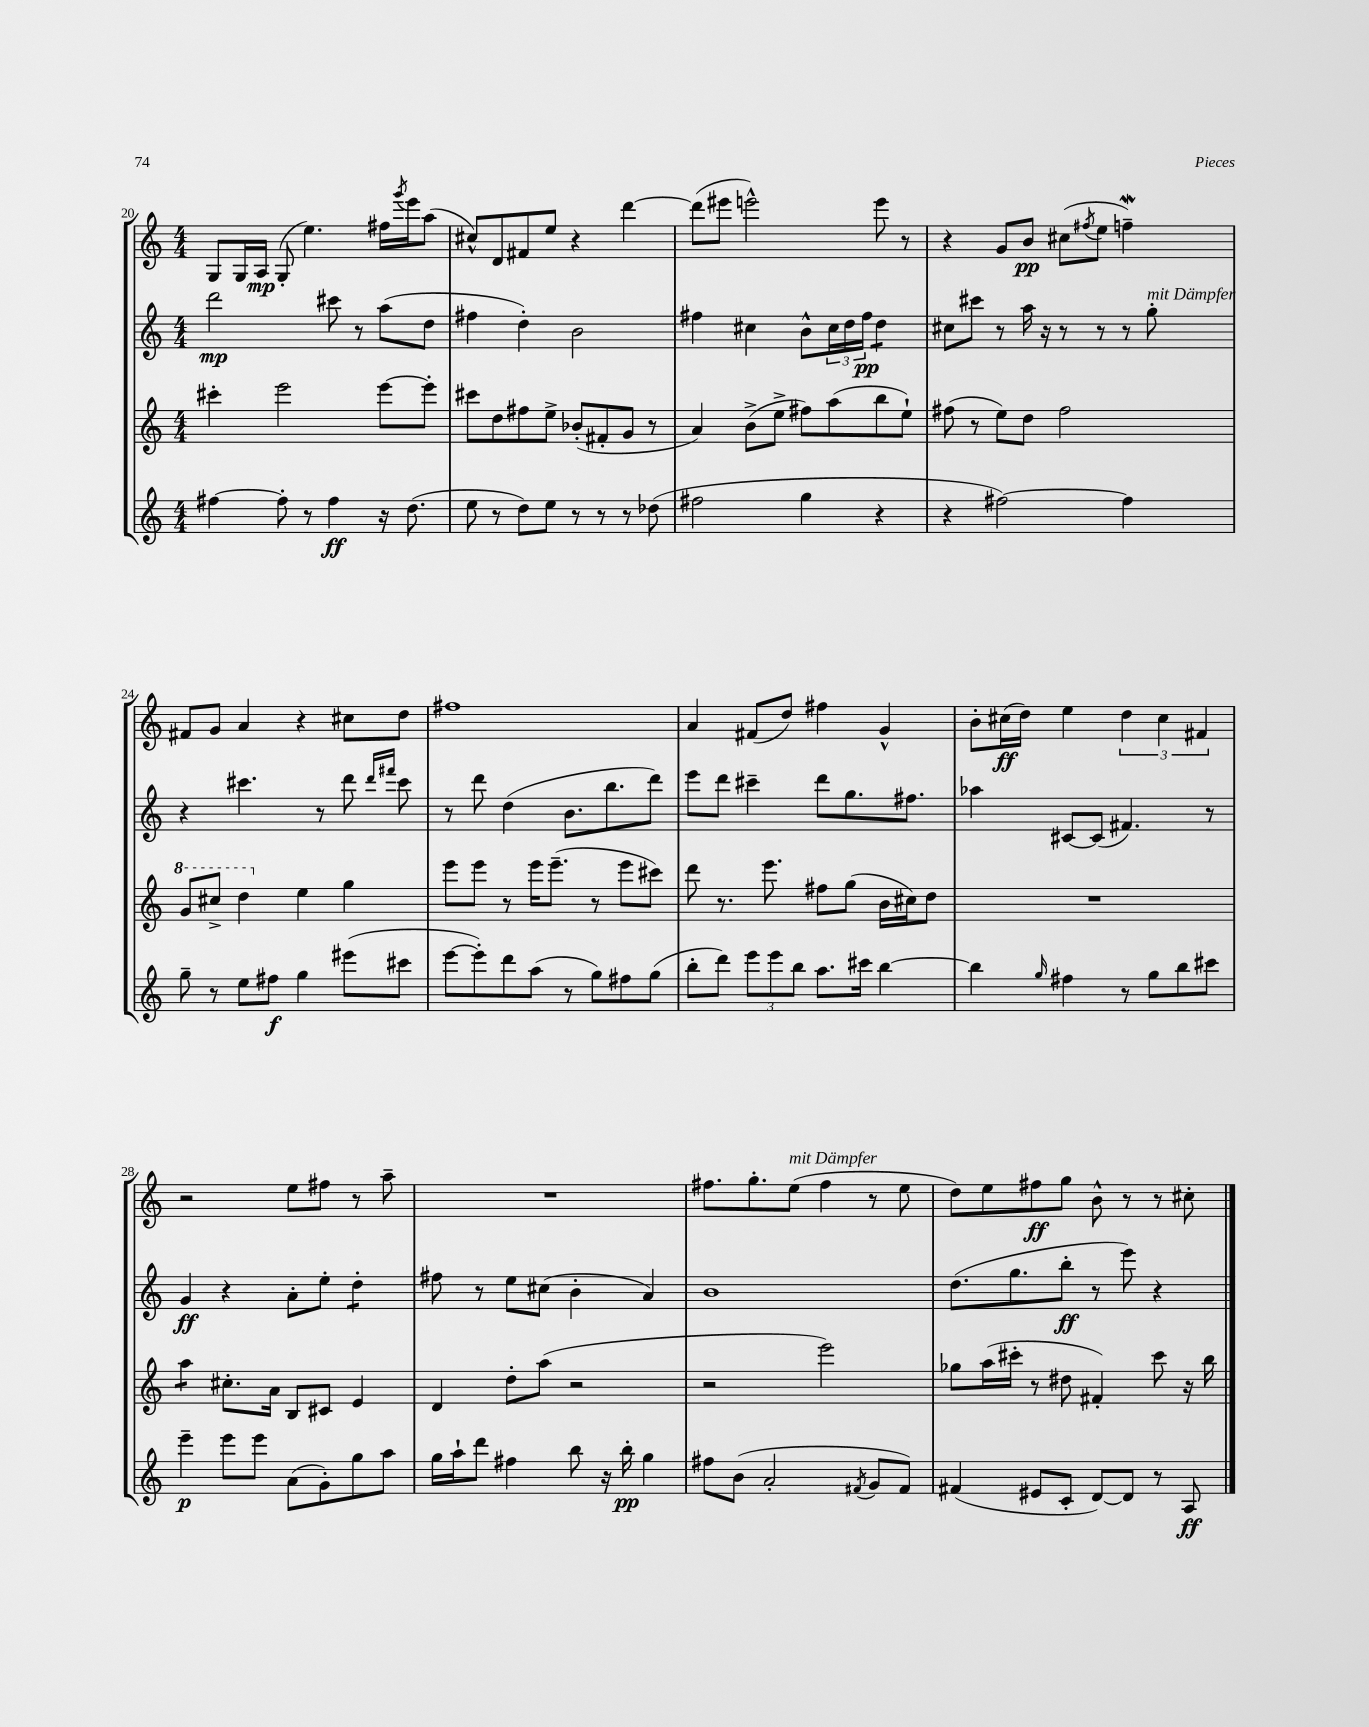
<<
\new StaffGroup <<
\new Staff = "s0" {
    \clef treble \key c \major \numericTimeSignature \time 4/4
    g8 g16 a16\mp g8-.( e''4.) fis''16 \acciaccatura { g'''8 } e'''16 a''8( |
    cis''8-^) d'8 fis'8 e''8 r4 d'''4~ |
    d'''8( eis'''8 e'''2-^) e'''8 r8 |
    r4 g'8 b'8\pp cis''8( \acciaccatura { fis''8 } e''8 f''4--\mordent) |
    fis'8 g'8 a'4 r4 cis''8 d''8 |
    fis''1 |
    a'4 fis'8( d''8) fis''4 g'4-^ |
    b'8-. cis''16\ff( d''16) e''4 \tuplet 3/2 { d''4 cis''4 fis'4 } |
    r2 e''8 fis''8 r8 a''8-- |
    R1 |
    fis''8. g''8.-. e''8^\markup { \italic "mit Dämpfer" }( fis''4 r8 e''8 |
    d''8) e''8 fis''8\ff g''8 b'8-^ r8 r8 cis''8-. \bar "|." |
}
\new Staff = "s1" {
    \clef treble \key c \major \numericTimeSignature \time 4/4
    d'''2\mp cis'''8 r8 a''8( d''8 |
    fis''4 d''4-.) b'2 |
    fis''4 cis''4 b'8-^ \tuplet 3/2 { cis''16 d''16 fis''16\pp } d''4:8 |
    cis''8 cis'''8 r8 a''16 r16 r8 r8 r8 g''8-.^\markup { \italic "mit Dämpfer" } |
    r4 cis'''4. r8 d'''8 \grace { d'''16 fis'''16 } cis'''8 |
    r8 d'''8 d''4( b'8. b''8. d'''8) |
    e'''8 d'''8 cis'''4-- d'''8 g''8. fis''8. |
    aes''4 cis'8~ cis'8( fis'4.) r8 |
    g'4\ff r4 a'8-. e''8-. d''4:8-. |
    fis''8 r8 e''8 cis''8( b'4-. a'4) |
    b'1 |
    d''8.( g''8. b''8-.\ff r8 e'''8) r4 \bar "|." |
}
\new Staff = "s2" {
    \clef treble \key c \major \numericTimeSignature \time 4/4
    cis'''4-. e'''2 e'''8~ e'''8-. |
    cis'''8 d''8 fis''8 e''8-> bes'8-.( fis'8-. g'8 r8 |
    a'4) b'8->( e''8-> fis''8) a''8( b''8 e''8-!) |
    fis''8( r8 e''8) d''8 fis''2 |
    \ottava #1 g''8 cis'''8-> d'''4 \ottava #0 e''4 g''4 |
    e'''8 e'''8 r8 e'''16 e'''8.--( r8 e'''8 cis'''8) |
    d'''8 r8. e'''8. fis''8 g''8( b'16 cis''16) d''8 |
    R1 |
    a''4:8 cis''8.-. a'16 b8 cis'8 e'4 |
    d'4 d''8-. a''8( r2 |
    r2 e'''2) |
    ges''8 a''16( cis'''16-. r8 dis''8 fis'4-.) cis'''8 r16 b''16 \bar "|." |
}
\new Staff = "s3" {
    \clef treble \key c \major \numericTimeSignature \time 4/4
    fis''4~ fis''8-. r8 fis''4\ff r16 d''8.( |
    e''8 r8 d''8) e''8 r8 r8 r8 des''8( |
    fis''2 g''4 r4 |
    r4 fis''2~) fis''4 |
    g''8-- r8 e''8 fis''8\f g''4 eis'''8( cis'''8 |
    e'''8~ e'''8-.) d'''8 a''8( r8 g''8) fis''8 g''8( |
    b''8-. d'''8) \tuplet 3/2 { e'''8 e'''8 b''8 } a''8. cis'''16 b''4~ |
    b''4 \grace { g''16 } fis''4 r8 g''8 b''8 cis'''8 |
    e'''4--\p e'''8 e'''8 a'8( g'8-.) g''8 a''8 |
    g''16 a''16-! d'''8 fis''4 b''8 r16 b''16-.\pp g''4 |
    fis''8 b'8( a'2-. \acciaccatura { fis'8 } g'8 fis'8) |
    fis'4( eis'8 c'8-. d'8~) d'8 r8 a8\ff \bar "|." |
}
>>
>>
\layout { \context { \Score currentBarNumber = #20 } }
